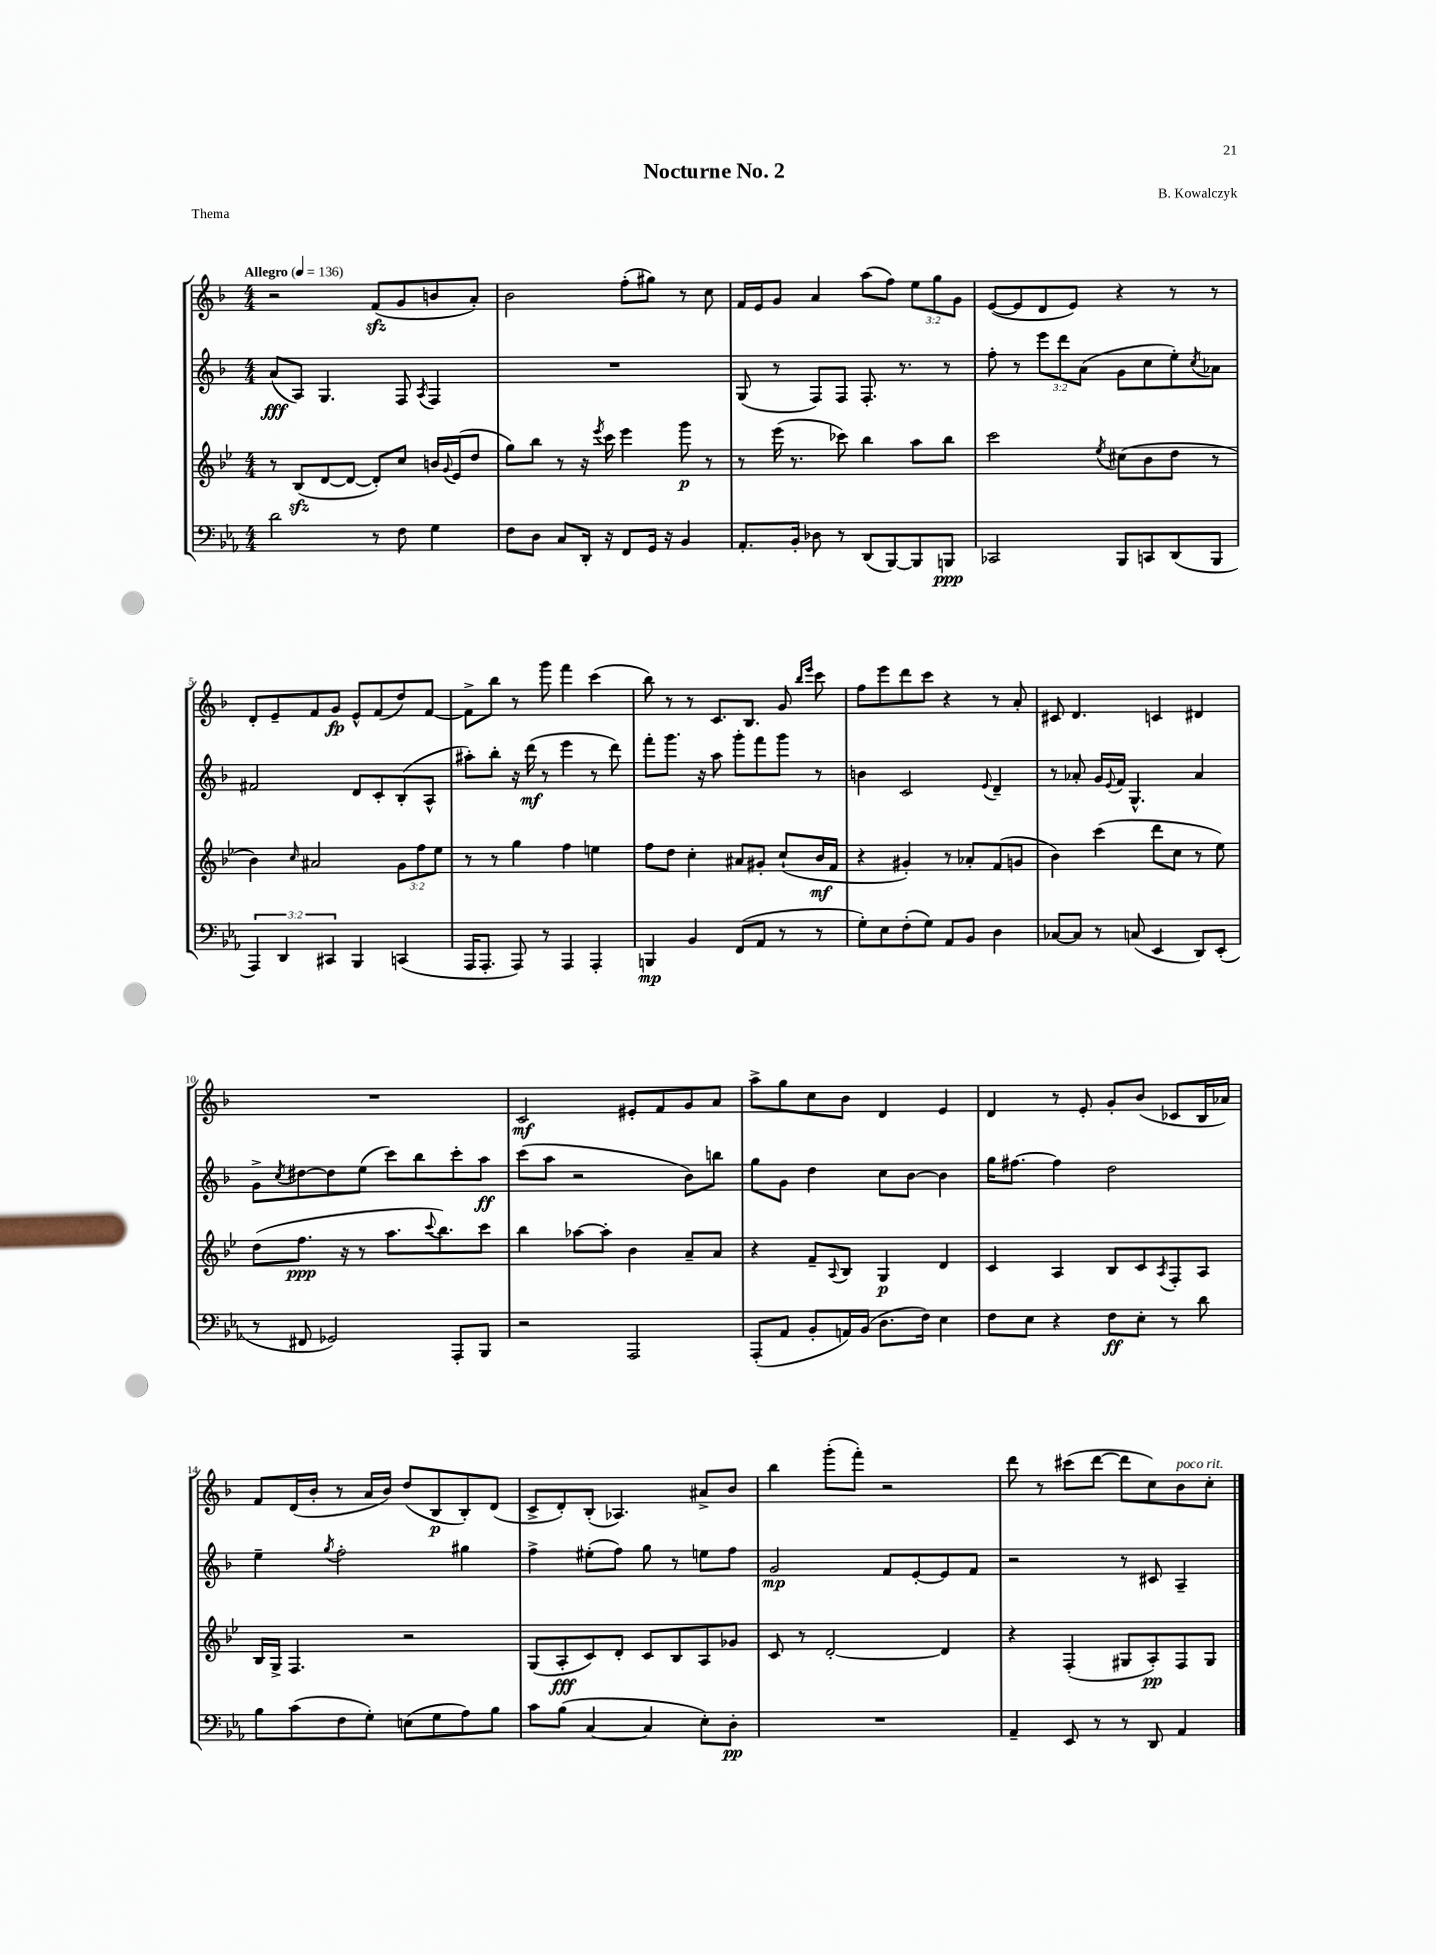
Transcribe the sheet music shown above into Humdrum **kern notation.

**kern	**kern	**kern	**kern
*staff4	*staff3	*staff2	*staff1
*clefF4	*clefG2	*clefG2	*clefG2
*k[b-e-a-]	*k[b-e-]	*k[b-]	*k[b-]
*M4/4	*M4/4	*M4/4	*M4/4
*MM136	*MM136	*MM136	*MM136
2d	8r	(8a	2r
.	(8B-	8A)	.
.	[8d	4.G	.
.	8d_	.	.
8r	8d'])	.	(8f
8F	8cc	8F	8g
.	.	8qA	.
4G	16b	4F	8b
.	8qqg	.	.
.	(16e-	.	.
.	8dd	.	8a')
=	=	=	=
8F	8gg)	1r	2b-
8D	8bb-	.	.
8C	8r	.	.
16DD'	16r	.	.
.	8qeee-	.	.
16r	16ccc	.	.
8FF	4eee-	.	(8ff'
16GG	.	.	8gg#)
16r	.	.	.
4BB-	8ggg	.	8r
.	8r	.	8cc
=	=	=	=
8.AA-'	8r	(8G	16f
.	.	.	16e
.	(16eee-	8r	8g
16BB-'	8.r	.	.
8D-	.	8F)	4a
8r	8ccc-)	8F	.
(8DD	4bb-	8.F'	(8aa
[8BBB-)	.	.	8ff)
.	.	8.r	.
8BBB-]	8aa	.	12ee
.	.	.	12gg
8BBB	8bb-	8r	.
.	.	.	12g
=	=	=	=
2CC-	2ccc	8ff'	([8e
.	.	8r	8e]
.	.	12eee	8d
.	.	12ddd	.
.	.	.	8e)
.	.	(12a	.
.	8qee-	.	.
8BBB-	(8cc#	8g	4r
8CC	8b-	8cc	.
(8DD	8dd	8ee')	8r
.	.	8qcc	.
8BBB-	8r	8a-	8r
=	=	=	=
6AAA-)	4b-)	2f#	8d'
.	.	.	8e~
6DD	.	.	.
.	16qqcc	.	.
.	2a#	.	8f
6CC#	.	.	.
.	.	.	8g
4BBB-	.	8d	8e^^
.	.	8c'	(8f
(4CC	12g	(8B-'	8dd)
.	12ff	.	.
.	.	8A^^	[8f
.	12ee-	.	.
=	=	=	=
16AAA-	8r	8aa#')	8f^]
8.AAA-'	.	.	.
.	8r	8bb-'	8bb-
8AAA-)	4gg	16r	8r
.	.	(16ddd	.
8r	.	8r	8ggg
4AAA-	4ff	4eee	4fff
4AAA-'	4ee	8r	(4ccc
.	.	8ddd)	.
=	=	=	=
4BBB	8ff	8fff'	8bb-)
.	8dd	8.ggg	8r
4BB-	4cc'	.	8r
.	.	16r	.
.	.	8aa	8.c
(8FF	8a#	8ggg'	.
.	.	.	8.B-
8AA-	8g#'	8fff	.
8r	(8cc`	8ggg	8g
.	.	.	16qqbb-
.	.	.	16qqeee
8r	16b-	8r	8ccc
.	16f	.	.
=	=	=	=
8G')	4r	4b	8ff
8E-	.	.	8eee
(8F'	4g#')	2c	8ddd
8G)	.	.	8ccc
8AA-	8r	.	4r
8BB-	8a-'	.	.
.	.	8qqe	.
4D	(8f	4d~	8r
.	8g	.	8a'
=	=	=	=
[8C-	4b-)	8r	8c#
8C-]	.	8a-'	4.d
8r	(4ccc	16g	.
.	.	8qqe	.
.	.	16f	.
(8C	.	4.G^^	.
4EE-	8ddd	.	4c
.	8cc	.	.
8DD)	8r	4a-	4d#
(8EE-'	8ee-)	.	.
=	=	=	=
8r	(8dd	8g^	1r
.	.	8qcc	.
8FF#	8.ff	[8dd#	.
2GG-)	.	8dd#]	.
.	16r	.	.
.	8r	(8ee	.
.	8.aa	8ccc)	.
.	.	8bb-	.
.	8qqccc	.	.
.	8.bb-)	.	.
8AAA-'	.	8ccc'	.
8BBB-	8ccc	8aa	.
=	=	=	=
2r	4bb-	(8ccc	2c
.	.	8aa	.
.	[8aa-	2r	.
.	8aa-']	.	.
2AAA-	4b-	.	8e#'
.	.	.	8f
.	8a~	8b-)	8g
.	8a	8bb	8a
=	=	=	=
(8AAA-'	4r	8gg	8aa^
8AA-	.	8g	8gg
8BB-'	8f~	4dd	8cc
.	8qqA	.	.
16AA)	8B-	.	8b-
(16BB-	.	.	.
8.D	4G	8cc	4d
.	.	[8b-	.
16F)	.	.	.
4E-	4d	4b-]	4e
=	=	=	=
8F	4c	16gg	4d
.	.	[8.ff#	.
8E-	.	.	.
4r	4A	4ff#]	8r
.	.	.	8e'
8F	8B-	2dd	8g'
8E-'	8c	.	(8b-
.	8qA	.	.
8r	8F'	.	8c-
8d	8A	.	16B-
.	.	.	16a-)
=	=	=	=
8B-	16B-	4ee~	8f
.	16G^	.	.
(8c	4.F	.	(16d
.	.	.	16b-'
.	.	8qgg	.
8F	.	2ff'	8r
8G')	.	.	16a
.	.	.	16b-)
(8E	2r	.	(8dd
8G	.	.	8B-
8A-)	.	4gg#	8B-')
8B-	.	.	(8d
=	=	=	=
8c	(8G	4ff^	8c^
(8B-	8A'	.	8d')
[4C	8c)	(8ee#'	(8B-'
.	8d'	8ff)	4.A-)
4C]	8c	8gg	.
.	8B-	8r	.
8E-')	8A	8ee	8a#^
8D'	8g-	8ff	8b-
=	=	=	=
1r	8c	2g	4bb-
.	8r	.	.
.	[2d'	.	(8ggg'
.	.	.	8fff')
.	.	8f	2r
.	.	[8e'	.
.	4d]	8e]	.
.	.	8f	.
=	=	=	=
4AA-~	4r	2r	8ddd
.	.	.	8r
8EE-	(4F'	.	(8ccc#
8r	.	.	[8ddd
8r	8G#	8r	8ddd]
8DD	8A')	8c#	8cc)
4AA-	8F	4A~	8b-
.	8G#	.	8cc'
==	==	==	==
*-	*-	*-	*-
